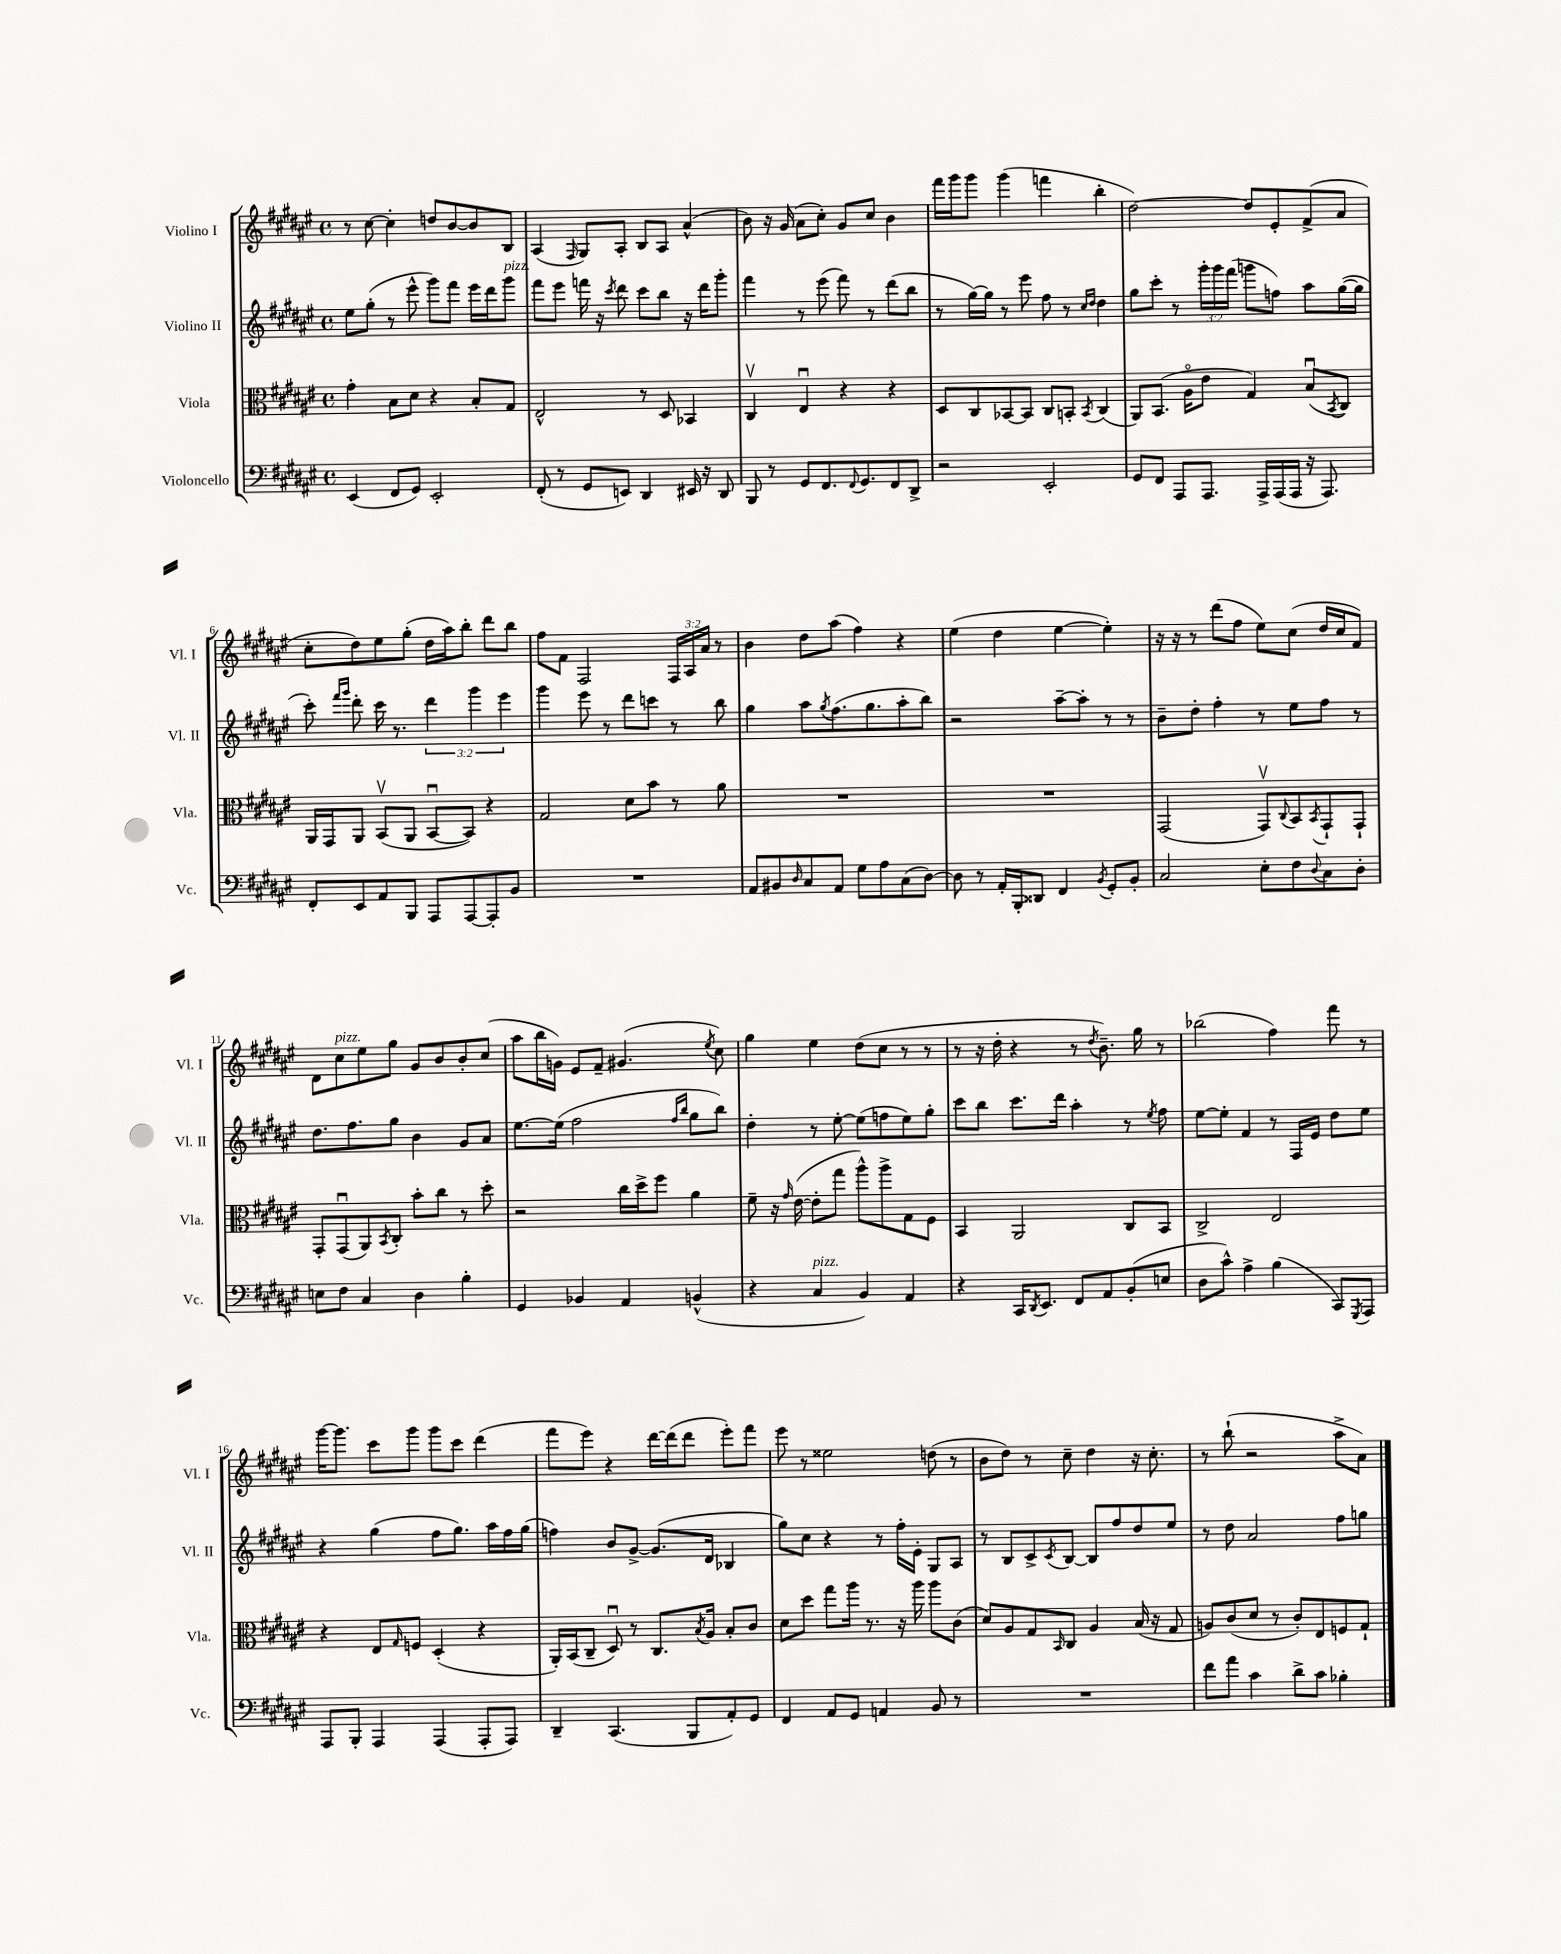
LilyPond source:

<<
\new StaffGroup <<
\new Staff = "s0" \with { instrumentName = "Violino I" shortInstrumentName = "Vl. I" } {
    \clef treble \key fis \major \defaultTimeSignature \time 4/4 \override Staff.TupletNumber.text = #tuplet-number::calc-fraction-text
    r8 cis''8~ cis''4-. d''8 b'8~ b'8 b8 |
    ais4( \grace { fis16 } gis8) ais8-. b8 ais8 ais'4-^( |
    b'8) r16 gis'16( ais'8 cis''8-.) gis'8 cis''8 b'4 |
    fis'''16 gis'''16 gis'''8 gis'''4( f'''4 b''4-. |
    dis''2~) dis''8 eis'8-. fis'8->( ais'8 |
    cis''8-. dis''8) eis''8 gis''8-.( dis''16 ais''16) b''8-. dis'''8 b''8 |
    fis''8 fis'8 fis2 \tuplet 3/2 { fis16 ais16 ais'16 } r8 |
    b'4 dis''8 ais''8( fis''4) r4 |
    eis''4( dis''4 eis''4~ eis''4-.) |
    r16 r16 r8 dis'''8( fis''8 eis''8) cis''8( dis''16 cis''16 fis'8) |
    dis'8 cis''8^\markup { \italic "pizz." } eis''8 gis''8 gis'8 b'8 b'8-. cis''8( |
    ais''8 b''16 g'16) eis'8 fis'8-- gis'4.( \acciaccatura { eis''8 } cis''8) |
    gis''4 eis''4 dis''8( cis''8 r8 r8 |
    r8 r16 dis''16-. r4 r8 \acciaccatura { dis''8 } b'8.--) gis''16 r8 |
    bes''2( fis''4) fis'''8 r8 |
    gis'''16~ gis'''8. cis'''8 gis'''8 gis'''8 cis'''8 dis'''4( |
    fis'''8 eis'''8) r4 dis'''16~ dis'''16( dis'''8 eis'''8-.) fis'''8 |
    eis'''8 r8 eisis''2 d''8( r8 |
    b'8 dis''8) r8 cis''8-- dis''4 r16 cis''8.-. |
    r8 b''8-!( r2 ais''8-> ais'8) \bar "|." |
}
\new Staff = "s1" \with { instrumentName = "Violino II" shortInstrumentName = "Vl. II" } {
    \clef treble \key fis \major \defaultTimeSignature \time 4/4 \override Staff.TupletNumber.text = #tuplet-number::calc-fraction-text
    eis''8 gis''8-.( r8 eis'''8-^ gis'''8) fis'''8 eis'''16 dis'''16 gis'''8^\markup { \italic "pizz." } |
    fis'''8 eis'''8 f'''16 r16 \acciaccatura { cis'''8 } dis'''8 cis'''8 b''8 r16 dis'''16 gis'''8-. |
    fis'''4 r8 eis'''8( fis'''8) r8 dis'''8( b''8 |
    r8 gis''16~) gis''16 r8 eis'''8 fis''8 r8 \grace { cis''16 dis''16 } dis''4 |
    gis''8 cis'''8-. r8 \tuplet 3/2 { gis'''16-. gis'''16 fis'''16( } g'''8 f''8) ais''8 gis''16~( gis''16 |
    cis'''8-.) \grace { fis'''16 gis'''16 } dis'''8-. cis'''16 r8. \tuplet 3/2 { dis'''4 gis'''4 eis'''4 } |
    gis'''4 eis'''8 r8 dis'''8 c'''8 r8 b''8 |
    gis''4 ais''8 \acciaccatura { gis''8 } fis''8.( gis''8. ais''8-. b''8) |
    r2 ais''8~-- ais''8-. r8 r8 |
    b'8-- dis''8-. fis''4-. r8 eis''8 fis''8 r8 |
    dis''8. fis''8. gis''8 b'4 gis'8 ais'8 |
    eis''8.~ eis''16( fis''2 \grace { fis''16 b''16 } gis''8 b''8) |
    dis''4-. r8 eis''8~-. eis''8( f''8 eis''8) gis''8-. |
    cis'''8 b''8 cis'''8. dis'''16 ais''4-. r8 \acciaccatura { eis''8 } fis''8 |
    eis''8~ eis''8-. fis'4 r8 fis16 eis'16 dis''8 eis''8 |
    r4 gis''4( fis''8 gis''8.) ais''16 fis''16 gis''16( |
    f''4) b'8 gis'8~-> gis'8.( dis'16 bes4 |
    gis''8) cis''8 r4 r8 fis''16-. eis'16-. gis8 ais8 |
    r8 b8 cis'8-> \acciaccatura { cis'8 } b8~ b8 fis''8 dis''8 eis''8 |
    r8 dis''8 ais'2 fis''8 g''8 \bar "|." |
}
\new Staff = "s2" \with { instrumentName = "Viola" shortInstrumentName = "Vla." } {
    \clef alto \key fis \major \defaultTimeSignature \time 4/4
    gis'4-. b8 dis'8 r4 b8-. gis8 |
    eis2-^ r8 dis8 bes,4 |
    cis4\upbow eis4\downbow r4 r4 |
    dis8 cis8 bes,8~ bes,8 cis8 b,8-. \acciaccatura { b,8 } cis4( |
    ais,8) b,8.( ais16\flageolet eis'8 gis4) b8\downbow( \acciaccatura { b,8 } cis8) |
    ais,16 gis,16 ais,8 b,8\upbow( ais,8 b,8~\downbow b,8) r4 |
    gis2 dis'8 b'8 r8 ais'8 |
    R1 |
    R1 |
    gis,2( gis,8\upbow) \appoggiatura { cis8 } b,8 \acciaccatura { b,8 } gis,8-! gis,8-! |
    gis,8-. gis,8\downbow( ais,8) \acciaccatura { b,8 } cis8-. b'8-. cis''8 r8 dis''8-. |
    r2 cis''16 dis''16-> fis''8 ais'4 |
    fis'8-- r16 \grace { gis'16 } eis'16~( eis'8-. gis''8 ais''8-^) ais''8-> gis8 fis8 |
    b,4 ais,2 cis8 b,8 |
    cis2-> eis2 |
    r4 eis8 \grace { gis16 } f8 dis4-.( r4 |
    ais,16-.) b,16( cis8-- dis8\downbow) r8 cis8. \acciaccatura { b8 } ais16 b8-. cis'8 |
    dis'8 dis''8 gis''8 ais''16 r8. r16 ais''16 ais''8 cis'8( |
    dis'8) ais8 gis8 \grace { b,16 } cis8 ais4 b16( r16 gis8 |
    a8) cis'8( dis'8 r8 cis'8-.) eis8 f8 gis8-! \bar "|." |
}
\new Staff = "s3" \with { instrumentName = "Violoncello" shortInstrumentName = "Vc." } {
    \clef bass \key fis \major \defaultTimeSignature \time 4/4
    eis,4( fis,8 gis,8) eis,2-. |
    fis,8-.( r8 gis,8 e,8) dis,4 eis,16 r16 dis,8 |
    b,,8 r8 gis,8 fis,8. \appoggiatura { fis,8 } gis,8. fis,8 dis,8-> |
    r2 eis,2-. |
    gis,8 fis,8 ais,,8 ais,,8. ais,,16-> ais,,16( ais,,16 r16 ais,,8.) |
    fis,8-. eis,8 ais,8 b,,8 ais,,8 ais,,8~ ais,,8-. b,8 |
    R1 |
    ais,8 bis,8 \grace { dis16 } cis8 ais,8 gis8 ais8 cis8( dis8~) |
    dis8 r8 ais,16-. b,,16-. disis,8 fis,4 \acciaccatura { b,8 } gis,8-. b,8-. |
    cis2 eis8-. fis8 \appoggiatura { dis8 } cis8 dis8-. |
    e8 fis8 cis4 dis4 b4-. |
    gis,4 bes,4 ais,4 b,4-^( |
    r4 cis4^\markup { \italic "pizz." } b,4) ais,4 |
    r4 cis,16 \acciaccatura { dis,8 } eis,8. fis,8 ais,8 b,8-.( e8 |
    dis8 cis'8-^) ais4-> b4( cis,8) \acciaccatura { gis,,8 } ais,,8 |
    ais,,8 b,,8-. ais,,4 ais,,4( ais,,8-. ais,,8) |
    dis,4-- cis,4.( b,,8 ais,8-.) gis,8 |
    fis,4 ais,8 gis,8 a,4 b,8 r8 |
    R1 |
    fis'8 ais'8 cis'4 dis'8-> cis'8 bes4-. \bar "|." |
}
>>
>>
